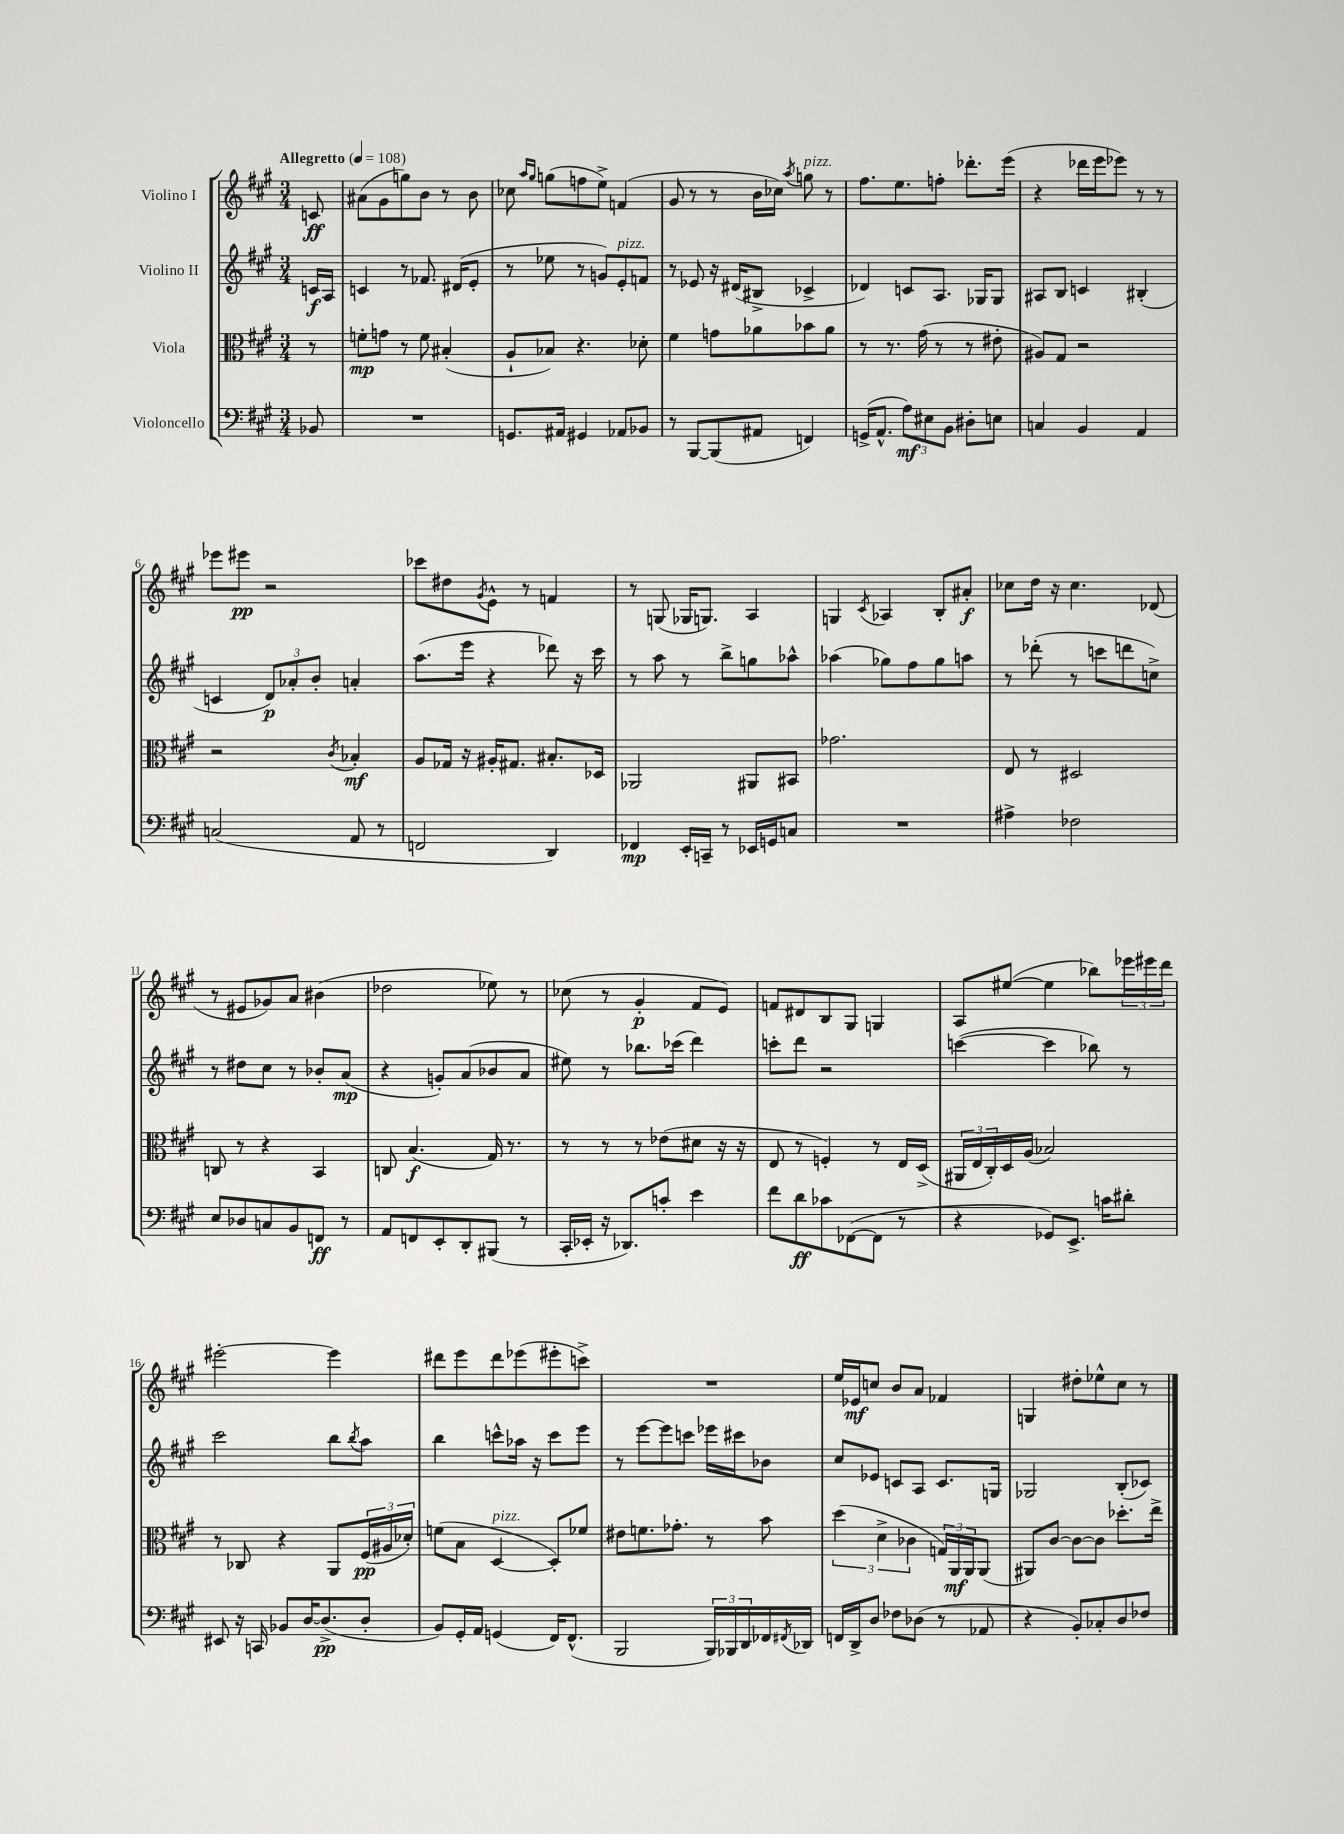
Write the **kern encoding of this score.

**kern	**kern	**kern	**kern
*staff4	*staff3	*staff2	*staff1
*clefF4	*clefC3	*clefG2	*clefG2
*k[f#c#g#]	*k[f#c#g#]	*k[f#c#g#]	*k[f#c#g#]
*M3/4	*M3/4	*M3/4	*M3/4
*MM108	*MM108	*MM108	*MM108
8BB-	8r	16c	8c
.	.	16A	.
=	=	=	=
2.r	8f'	4c	(8a#
.	8g	.	8g#
.	8r	8r	8gg)
.	8f	8.f-	8b
.	(4B#'	.	8r
.	.	(16d#	.
.	.	8e'	8b
=	=	=	=
8.GG	8A`	8r	8cc-
.	.	.	16qqaa
.	.	.	16qqgg#
.	8B-)	8ee-	(8gg
16AA#	.	.	.
4GG#	4.r	8r	8ff
.	.	8g)	8ee^)
8AA-	.	8e'	(4f
8BB-	8d-'	8f	.
=	=	=	=
8r	4f#	8r	8g#
[8BBB	.	8e-	8r
(8BBB]	8g	16r	8r
.	.	(16d#	.
8AA#	8a-	8B#^	16b
.	.	.	16cc-)
.	.	.	8qaa
4FF)	8b-	4c-^	8gg
.	8a-	.	8r
=	=	=	=
(16GG^	8r	4d-)	8.ff#
8.AA^^	.	.	.
.	8.r	.	.
.	.	.	8.ee
12A)	.	8c	.
.	(16g#	.	.
12E#	.	.	.
.	8r	8.A	8ff'
12BB	.	.	.
8D#'	8r	.	8.ddd-'
.	.	16G-	.
8E	8e#'	8G-	.
.	.	.	(16eee
=	=	=	=
4C	8A#)	8A#	4r
.	8G#	8B	.
4BB	2r	4c	16ddd-
.	.	.	16eee
.	.	.	8eee-)
4AA	.	(4B#'	8r
.	.	.	8r
=	=	=	=
(2C	2r	4c	8eee-
.	.	.	8eee#
.	.	12d)	2r
.	.	12a-'	.
.	.	12b'	.
.	8qc#	.	.
8AA	4B-'	4a'	.
8r	.	.	.
=	=	=	=
2FF	8A	(8.aa	8ccc-
.	16G-	.	8dd#
.	16r	16eee	.
.	.	.	8qg#
.	16A#'	4r	8e^^
.	8.G#	.	.
.	.	.	8r
4DD)	8.B#'	8ddd-)	4f
.	.	16r	.
.	16D-	16ccc#	.
=	=	=	=
4FF-	2AA-	8r	8r
.	.	8aa	(8G
16EE'	.	8r	16G-
16CC~	.	.	8.G)
8r	.	8bb^	.
16EE-	8AA#	8gg	4A
16GG	.	.	.
8C	8BB#	8aa-^^	.
=	=	=	=
2.r	2.g-	(4aa-	4G
.	.	.	8qc#
.	.	8gg-)	4A-
.	.	8ff#	.
.	.	8gg-	8B'
.	.	8aa	8a#'
=	=	=	=
4A#^	8E	8r	8cc-
.	8r	(8ddd-'	16dd
.	.	.	16r
2F-	2D#	8r	4.cc-
.	.	8ccc	.
.	.	8ddd	.
.	.	8cc^)	(8d-
=	=	=	=
8E	8C	8r	8r
8D-	8r	8dd#	8e#
8C	4r	8cc#	8g-)
8BB	.	8r	8a
8FF	4BB	8b-'	(4b#
8r	.	(8a	.
=	=	=	=
8AA	8C	4r	2dd-
8FF	(4.B	.	.
8EE'	.	8g')	.
8DD'	.	(8a	.
(8BBB#	16G#)	8b-	8ee-)
.	8.r	.	.
8r	.	8a	8r
=	=	=	=
16CC#'	8r	8ee#)	(8cc-
16EE-'	.	.	.
16r	8r	8r	8r
8.DD-)	.	.	.
.	8r	8.bb-	4g#'
8c'	(8e-	.	.
.	.	(16ccc-	.
4e	8d#	4ddd)	8f#
.	16r	.	8e)
.	16r	.	.
=	=	=	=
8f#	8E	8ccc'	8f
8d	8r	8ddd	8d#
8c-	4F')	2r	8B
([8FF-	.	.	8G#
8FF-]	8r	.	4G
8r	16E	.	.
.	(16D^	.	.
=	=	=	=
4r	24AA#	([4ccc	8A
.	24E	.	.
.	24C#')	.	.
.	16D	.	([8ee#
.	(16A	.	.
8GG-)	2B-)	4ccc]	4ee#]
8.EE^	.	.	.
.	.	8bb-)	8bb-)
16c	.	.	.
8d#'	.	8r	24eee-
.	.	.	24eee#
.	.	.	24ddd
=	=	=	=
8EE#	8r	2ccc#	[2eee#'
16r	8C-	.	.
16CC	.	.	.
8BB-	4r	.	.
[16D	.	.	.
(8.D^]	.	.	.
.	8AA	8bb	4eee#]
.	.	8qbb	.
8D'	(24F#	8aa	.
.	24A#	.	.
.	24d-')	.	.
=	=	=	=
8BB)	(8f	4bb	8ddd#
16GG#'	8B	.	8eee
16AA	.	.	.
(4GG	[4D	8ccc^^	8ddd#
.	.	16aa-	(8eee-
.	.	16r	.
16FF#)	8D'])	8ccc	8eee#'
(8.FF#^^	.	.	.
.	8f-	8eee	8ccc^)
=	=	=	=
2BBB	8e#	8r	2.r
.	8.f	[8eee	.
.	.	8eee]	.
.	8.g-'	.	.
.	.	8ccc	.
24BBB)	8r	16eee-	.
24BBB-	.	.	.
.	.	16ccc#	.
24DD	.	.	.
16FF-	8b	8b-	.
8qFF#	.	.	.
16DD-	.	.	.
=	=	=	=
16FF	(6dd	8cc#	16ee
16DD^	.	.	16e-
8D	.	8e-	8cc
.	6d^	.	.
8F-	.	8c	8b
.	6c-	.	.
(8D-	.	8A	8a
8r	24G)	8.c	4f-
.	24AA	.	.
.	24AA	.	.
8AA-	(8AA	.	.
.	.	16G	.
=	=	=	=
4r	8AA#)	2G-	4G
.	[8c#	.	.
8BB')	8c#_	.	8dd#'
8C-'	8c#]	.	8ee-^^
8D	8.dd-'	(8B'	8cc#
8F-	.	8c-)	8r
.	16ee^	.	.
==	==	==	==
*-	*-	*-	*-
